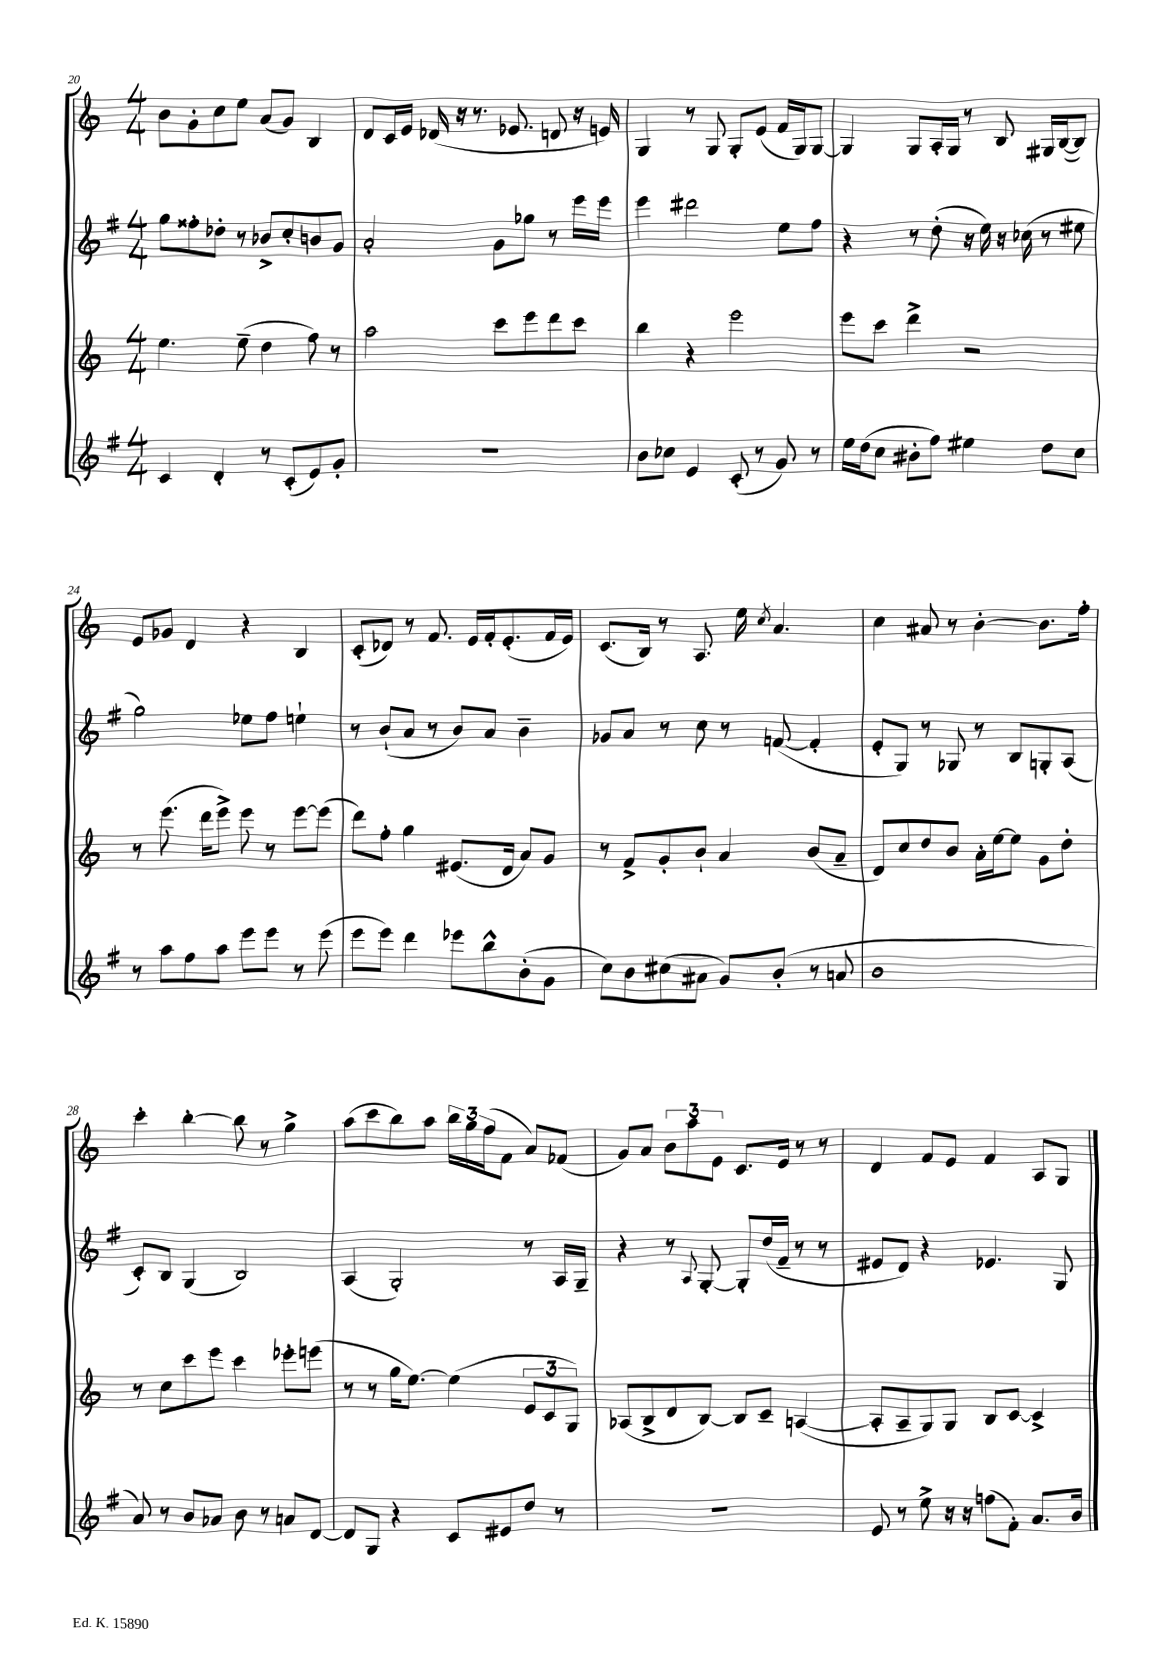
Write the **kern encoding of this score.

**kern	**kern	**kern	**kern
*staff4	*staff3	*staff2	*staff1
*clefG2	*clefG2	*clefG2	*clefG2
*k[f#]	*k[]	*k[f#]	*k[]
*M4/4	*M4/4	*M4/4	*M4/4
4c/	4.ee\	8gg\L	8b\L
.	.	8ff##'\	8g'\
4d'/	.	8dd-'\J	8cc\
.	(8ee~\	8r	8ee\J
8r	4dd\	8b-^/L	(8a/L
(8c'/L	.	8cc'/	8g/J)
8e/)	8ff\)	8b/	4B/
8g'/J	8r	8g/J	.
=	=	=	=
1r	2aa\	2a'/	8d/L
.	.	.	16c/L
.	.	.	16e/JJ
.	.	.	(16d-/
.	.	.	16r
.	.	.	8.r
.	8ccc\L	8g\L	.
.	.	.	8.e-/
.	8eee\	8gg-\J	.
.	8ddd\	8r	8d/
.	8ccc\J	16eee\LL	16r
.	.	16eee\JJ	16e/)
=	=	=	=
8b\L	4bb\	4eee\	4G/
8cc-\J	.	.	.
4e/	4r	2ddd#\	8r
.	.	.	8G/
(8c'/	2eee\	.	8G'/L
8r	.	.	(8e/J
8g/)	.	8ee\L	16f/LL
.	.	.	16G/J)
8r	.	8ff#\J	[8G/J
=	=	=	=
16ee\LL	8eee\L	4r	4G/]
(16dd\J	.	.	.
8cc\J	8ccc\J	.	.
8b#'\L	4ddd^\	8r	8G/L
8ff#\J)	.	(8dd'\	16A'/L
.	.	.	16G/JJ
4ee#\	2r	16r	8r
.	.	16ee\)	.
.	.	16r	8B/
.	.	(16cc-\	.
8dd\L	.	8r	16G#/LL
.	.	.	([16B/J
8cc\J	.	8ee#\	8B/]J)
=	=	=	=
8r	8r	2gg\)	8e/L
8aa\L	(8.eee\	.	8g-/J
8ff#\	.	.	4d/
.	16ddd\LK	.	.
8aa\J	8eee^\J)	.	.
8eee\L	8eee\	8ee-\L	4r
8eee\J	8r	8ff#\J	.
8r	[8eee\L	4ee`\	4B/
(8eee\	(8eee\]J	.	.
=	=	=	=
8eee\L	8ddd\L)	8r	(8c'/L
8eee\J)	8ff'\J	(8b`/L	8d-/J)
4ddd\	4gg\	8a/J	8r
.	.	8r	8.f/
8eee-\L	(8.e#/L	8b/L)	.
.	.	.	16e/LL
8bb^^\	.	8a/J	16f'/J
.	16d/Jk	.	(8.e'/
(8b'\	8a/L)	4b~\	.
8g\J	8g/J	.	16f/L
.	.	.	16e/JJ)
=	=	=	=
8cc\L)	8r	8g-/L	(8.c/L
8b\	8f^/L	8a/J	.
.	.	.	16B/Jk)
(8cc#\	8g'/	8r	8r
8a#\J	8b`/J	8cc\	8.A/
8g/L)	4a/	8r	.
.	.	.	16ee\
.	.	.	8qcc/
(8b'/J	.	([8f/	4.a/
8r	(8b/L	4f'/]	.
8a/	8a~/J	.	.
=	=	=	=
1b	8d/L)	8e'/L	4cc\
.	8cc/	8G/J)	.
.	8dd/	8r	8a#/
.	8b/J	8G-/	8r
.	16a'\LL	8r	[4b'\
.	[16ee\J	.	.
.	8ee\]J	8B/L	.
.	8g\L	8G'/	8.b\]L
.	8dd'\J	(8A/J	.
.	.	.	16ff'\Jk
=	=	=	=
8a/)	8r	8c'/L)	4ccc'\
8r	8cc\L	8B/J	.
8b/L	8ccc\	(4G/	[4bb'\
8a-/J	8eee\J	.	.
8b\	4ccc\	2B/)	8bb\]
8r	.	.	8r
8a/L	8eee-'\L	.	4gg^\
[8d/J	(8eee\J	.	.
=	=	=	=
8d/]L	8r	(4A/	(8aa\L
8G/J	8r	.	8ccc\
4r	16gg\LK	2G'/)	8bb\)
.	[8.ee\J)	.	.
.	.	.	8aa\J
8c/L	(4ee\]	.	24bb\LL
.	.	.	24gg\
.	.	.	(24ff\J
8e#/	.	.	8f\J
8dd/J	12e/L	8r	8a/L)
.	12c/	.	.
8r	.	16A/LL	(8f-/J
.	12G/J)	.	.
.	.	16G~/JJ	.
=	=	=	=
1r	(8A-/L	4r	8g/L)
.	8B^/	.	8a/J
.	8d/	8r	12b\L
.	.	.	12aa\
.	.	8qqA/	.
.	[8B/J)	[8G'/	.
.	.	.	12e\J
.	8B/]L	8G'/]L	8.c/L
.	8c~/J	(16dd/L	.
.	.	16f#~/JJ	16e/Jk
.	([4A/	8r	8r
.	.	8r	8r
=	=	=	=
8e/	8A'/]L	8e#/L	4d/
8r	8A~/	8d/J)	.
8ee^\	8G/)	4r	8f/L
16r	8G/J	.	8e/J
16r	.	.	.
(8ff\L	8B/L	4.e-/	4f/
8f#'\J)	[8c/J	.	.
8.a/L	4c^/]	.	8A/L
.	.	8G/	8G/J
16b/Jk	.	.	.
==	==	==	==
*-	*-	*-	*-
